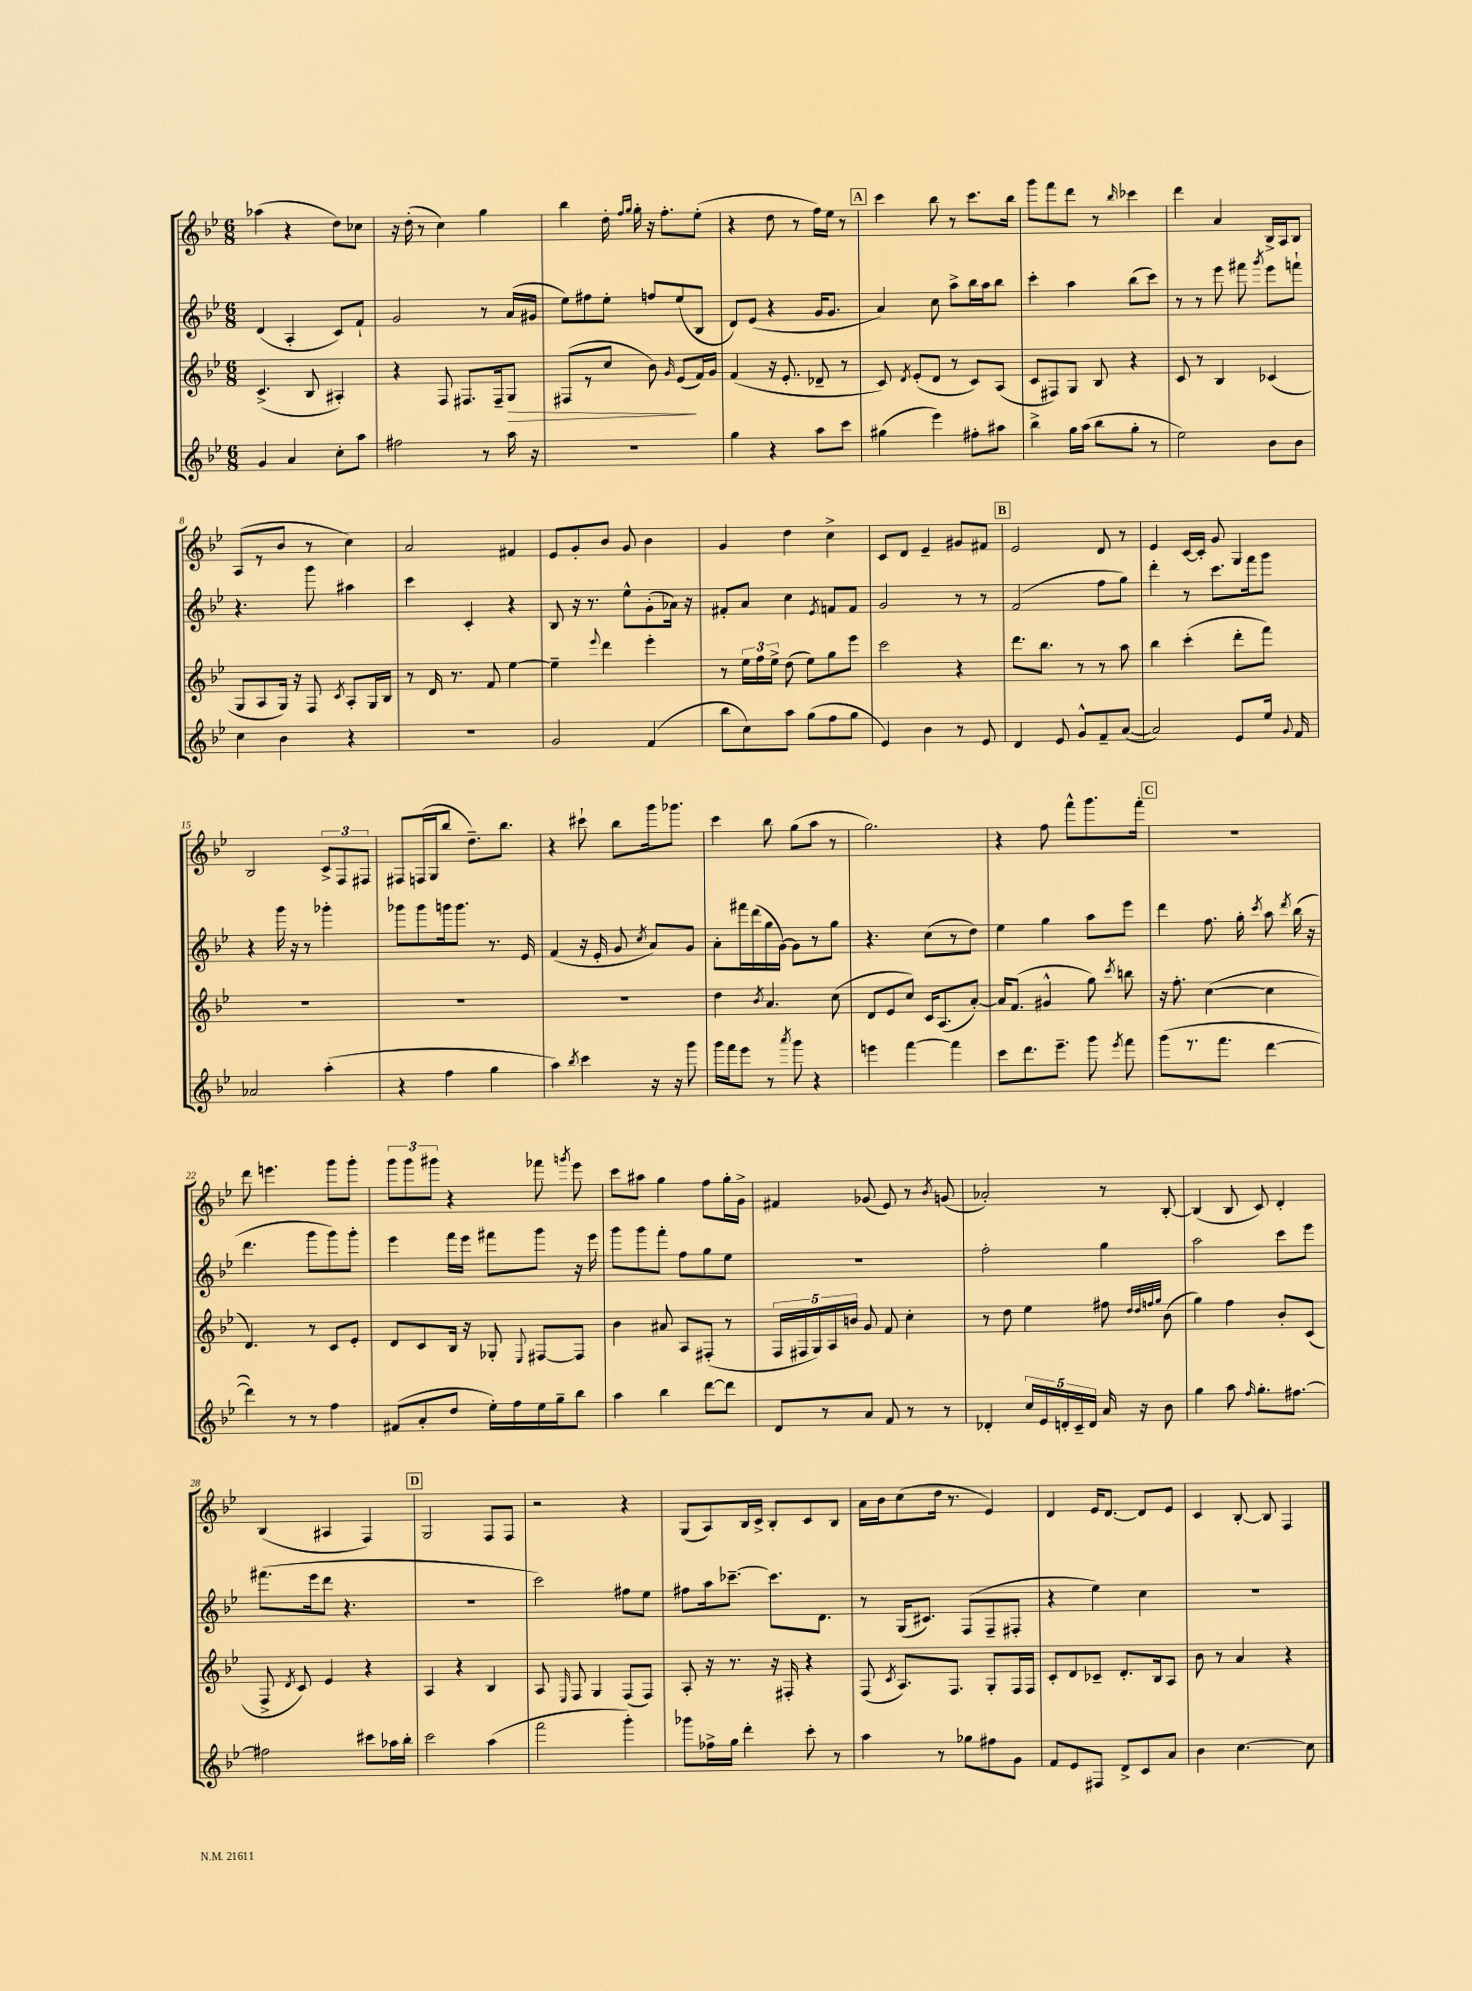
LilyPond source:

<<
\new StaffGroup <<
\new Staff = "s0" {
    \clef treble \key bes \major \numericTimeSignature \time 6/8
    \autoBeamOff aes''4( r4 d''8[) ces''8] |
    r16 d''16-.( r8 c''4) g''4 |
    bes''4 d''16-. \grace { f''16[ g''16] } g''16-. r16 f''8.[-. ees''8]-.( |
    r4 d''8 r8 f''16[) ees''16] r8 |
    \mark \markup { \box "A" } c'''4 bes''8 r8 c'''8.[ bes''16] |
    g'''8[ f'''8 d'''8] r8 \grace { bes''16 } ces'''4 |
    d'''4 a'4 bes16[-> a16 bes8] |
    a8[( r8 bes'8] r8 c''4) |
    a'2 fis'4 |
    ees'8[ g'8-. bes'8] g'8 bes'4 |
    g'4 d''4 c''4-> |
    c'8[ d'8] ees'4-- gis'8[ fis'8] |
    \mark \markup { \box "B" } ees'2 d'8 r8 |
    ees'4 c'16[~ c'16]-. g'8 g4 |
    bes2 \tuplet 3/2 { c'8[-> f8 fis8] } |
    fis8[ f16( g16 bes''8] d''8.[--) bes''8.] |
    r4 cis'''8-! bes''8[ g'''16 ges'''8.] |
    c'''4 bes''8 g''8[( a''8] r8 |
    g''2.) |
    r4 f''8 f'''8[-^ g'''8. f'''16]-. |
    \mark \markup { \box "C" } R2. |
    d'''8 e'''4. g'''8[ g'''8]-. |
    \tuplet 3/2 { g'''8[ g'''8 gis'''8] } r4 fes'''8 \acciaccatura { g'''8 } ees'''8 |
    c'''8[ ais''8] g''4 f''8[ g''16-. g'16]-> |
    fis'4 ges'8( ees'8) r8 \acciaccatura { bes'8 } g'8( |
    aes'2-.) r8 bes8~-. |
    bes4( bes8 c'8) d'4-. |
    bes4( ais4 f4) |
    \mark \markup { \box "D" } g2 f8[ f8] |
    r2 r4 |
    g8[( a8) bes16 c'16]-> bes8[-. c'8 bes8] |
    a'16[ bes'16 c''8( d''16] r8. ees'4) |
    d'4 ees'16[ d'8.]~ d'8[ ees'8] |
    c'4 bes8~-. bes8 f4 \bar "|." |
}
\new Staff = "s1" {
    \clef treble \key bes \major \numericTimeSignature \time 6/8
    \autoBeamOff d'4( a4-. c'8[) f'8]-! |
    g'2 r8 a'16[( gis'16] |
    ees''8[) fis''8 ees''8]-. f''8[ ees''8( bes8] |
    d'8[) ees'8]( r4 g'16[ g'8.] |
    \mark \markup { \box "A" } a'4) c''8 a''8[-> bes''16 a''16 bes''8] |
    c'''4-. a''4 bes''8[( c'''8]) |
    r8 r8 ees'''8 fis'''8 \acciaccatura { g'''8 } ees'''8[ f'''8]-! |
    r4. g'''8 ais''4 |
    c'''4 c'4-. r4 |
    bes8 r16 r8. ees''8[-^ g'8-.( aes'16]) r16 |
    fis'8[-. a'8] c''4 \acciaccatura { ees'8 } f'8[ f'8] |
    g'2 r8 r8 |
    \mark \markup { \box "B" } f'2( f''8[ g''8]) |
    d'''4-. r8 c'''8.[ f'''16 g'''8] |
    r4 g'''16 r16 r8 ges'''4-. |
    ges'''8[ ges'''8 g'''16 g'''8.] r8. ees'16 |
    f'4( r16 ees'16-. g'8 \acciaccatura { c''8 } a'8[) g'8] |
    a'8[-. fis'''16 d'''16( g''16 g'16]~) g'8[ r8 g''8] |
    r4. c''8[( r8 d''8]) |
    ees''4 g''4 a''8[ ees'''8] |
    \mark \markup { \box "C" } d'''4 f''8. g''16-. \acciaccatura { c'''8 } a''8 \acciaccatura { d'''8 } bes''16( r16 |
    d'''4. g'''8[ g'''8) g'''8]-. |
    ees'''4 f'''16[ ees'''16] fis'''8[ g'''8] r16 ees'''16 |
    g'''8[ g'''8 f'''8]-. f''8[ g''8 ees''8] |
    R2. |
    f''2-. g''4 |
    a''2 c'''8[ ees'''8] |
    fis'''8.[( ees'''16 d'''8] r4. |
    \mark \markup { \box "D" } R2. |
    c'''2) fis''8[ ees''8] |
    fis''8[ a''16 ces'''8.]~-- ces'''8.[ d'8.] |
    r8 g16[( cis'8.]) f8[( f8-- fis8]-. |
    r4 ees''4) c''4 |
    R2. \bar "|." |
}
\new Staff = "s2" {
    \clef treble \key bes \major \numericTimeSignature \time 6/8
    \autoBeamOff c'4.->( bes8 ais4-.) |
    r4 f8 fis8.[ fis16-- g8]\> |
    fis8[( r8 c''8] bes'8) \grace { g'16 } ees'8[\!( f'16) g'16] |
    f'4( r16 ees'8.-. des'8-- r8 |
    \mark \markup { \box "A" } c'8) \acciaccatura { d'8 } ees'8[-.( d'8] r8 c'8[) a8]( |
    c'8[ fis8) g8] bes8 r4 |
    c'8 r8 bes4 ces'4( |
    g8[ a8 g16]) r16 f8 \acciaccatura { c'8 } a8[-. g16 bes16] |
    r8 d'16 r8. f'8 ees''4~ |
    ees''4-- \appoggiatura { ees'''8 } d'''4 ees'''4-. |
    r8 \tuplet 3/2 { ees''16[ f''16 ees''16]-> } d''8( ees''8[) g''8 ees'''8] |
    c'''2 r4 |
    \mark \markup { \box "B" } d'''8.[ bes''8.] r8 r8 a''8 |
    bes''4 c'''4-.( d'''8[-. f'''8]) |
    R2. |
    R2. |
    R2. |
    d''4 \acciaccatura { bes'8 } a'4. c''8( |
    d'8[ ees'8 c''8]) c'16[ a8.( a'8]~-.) |
    a'16[ f'8.]( gis'4-^ g''8) \acciaccatura { c'''8 } b''8 |
    \mark \markup { \box "C" } r16 f''8.-. c''4~( c''4 |
    d'4.) r8 c'8[ ees'8]-. |
    d'8[ c'8 bes16] r16 ges8-. \appoggiatura { ees8 } fis8[~ fis8] |
    bes'4 ais'8 a8[ fis8]-.( r8 |
    \tuplet 5/4 { f16[ fis16 g16) a16 b'16] } g'8 f'8 c''4-. |
    r8 d''8 ees''4 fis''8 \grace { d''32[ d''32 f''32 g''32] } bes'8( |
    g''4) f''4 bes'8[-. c'8]( |
    f8-> \acciaccatura { d'8 } c'8) ees'4 r4 |
    \mark \markup { \box "D" } a4 r4 bes4 |
    a8 \grace { ees16 } f8 g4 f8[( f8]) |
    a8-. r16 r8. r16 fis16-. r4 |
    f8( \acciaccatura { c'8 } a8.[) f8.] g8[-. f16 f16] |
    c'8[-. d'8 ces'8]-- d'8.[-. bes16 a8] |
    bes'8 r8 a'4 r4 \bar "|." |
}
\new Staff = "s3" {
    \clef treble \key bes \major \numericTimeSignature \time 6/8
    \autoBeamOff g'4 a'4 c''8[-. a''8] |
    fis''2 r8 a''16 r16 |
    R2. |
    g''4 r4 a''8[ c'''8] |
    \mark \markup { \box "A" } gis''4( ees'''4) fis''8[-. ais''8] |
    bes''4-> g''16[ a''16]( bes''8[ g''8]-. r8 |
    ees''2) bes'8[ bes'8] |
    c''4 bes'4 r4 |
    R2. |
    g'2 f'4( |
    bes''8[ c''8) a''8] g''8[( f''8 g''8] |
    ees'4) bes'4 r8 ees'8 |
    \mark \markup { \box "B" } d'4 ees'8 g'8[-^ f'8-- a'8]~( |
    a'2) ees'8[ ees''16] \appoggiatura { g'8 } f'16 |
    aes'2 a''4-.( |
    r4 f''4 g''4 |
    a''4) \acciaccatura { bes''8 } c'''4 r16 r16 g'''8 |
    g'''16[ f'''16 ees'''8] r8 \acciaccatura { a'''8 } g'''8 r4 |
    e'''4 f'''4~ f'''4 |
    c'''8[ d'''8. ees'''8.]-- g'''8 \acciaccatura { ees'''8 } f'''8 |
    \mark \markup { \box "C" } g'''8[( r8. f'''8.] d'''4~ |
    d'''4) r8 r8 f''4 |
    fis'8[( a'8-. d''8] ees''16[-.) f''16 ees''16 g''16-- bes''8] |
    a''4 bes''4 d'''8[~ d'''8] |
    d'8[ r8 a'8] f'8 r8 r8 |
    des'4-. \tuplet 5/4 { c''16[ ees'16 d'16-. c'16-- d'16] } a'16 r16 bes'8 |
    g''4 a''8 \grace { f''16 } g''8.[-. fis''8.]~ |
    fis''2 cis'''8[ aes''16 bes''16]-. |
    \mark \markup { \box "D" } c'''2 a''4( |
    f'''2 g'''4-.) |
    ges'''8[ fes''16-> g''16] d'''4-. c'''8-. r8 |
    a''4 r8 ges''8[ fis''8 g'8] |
    f'8[ ees'8 fis8] d'8[-> c'8 a'8] |
    bes'4 c''4.~ c''8 \bar "|." |
}
>>
>>
